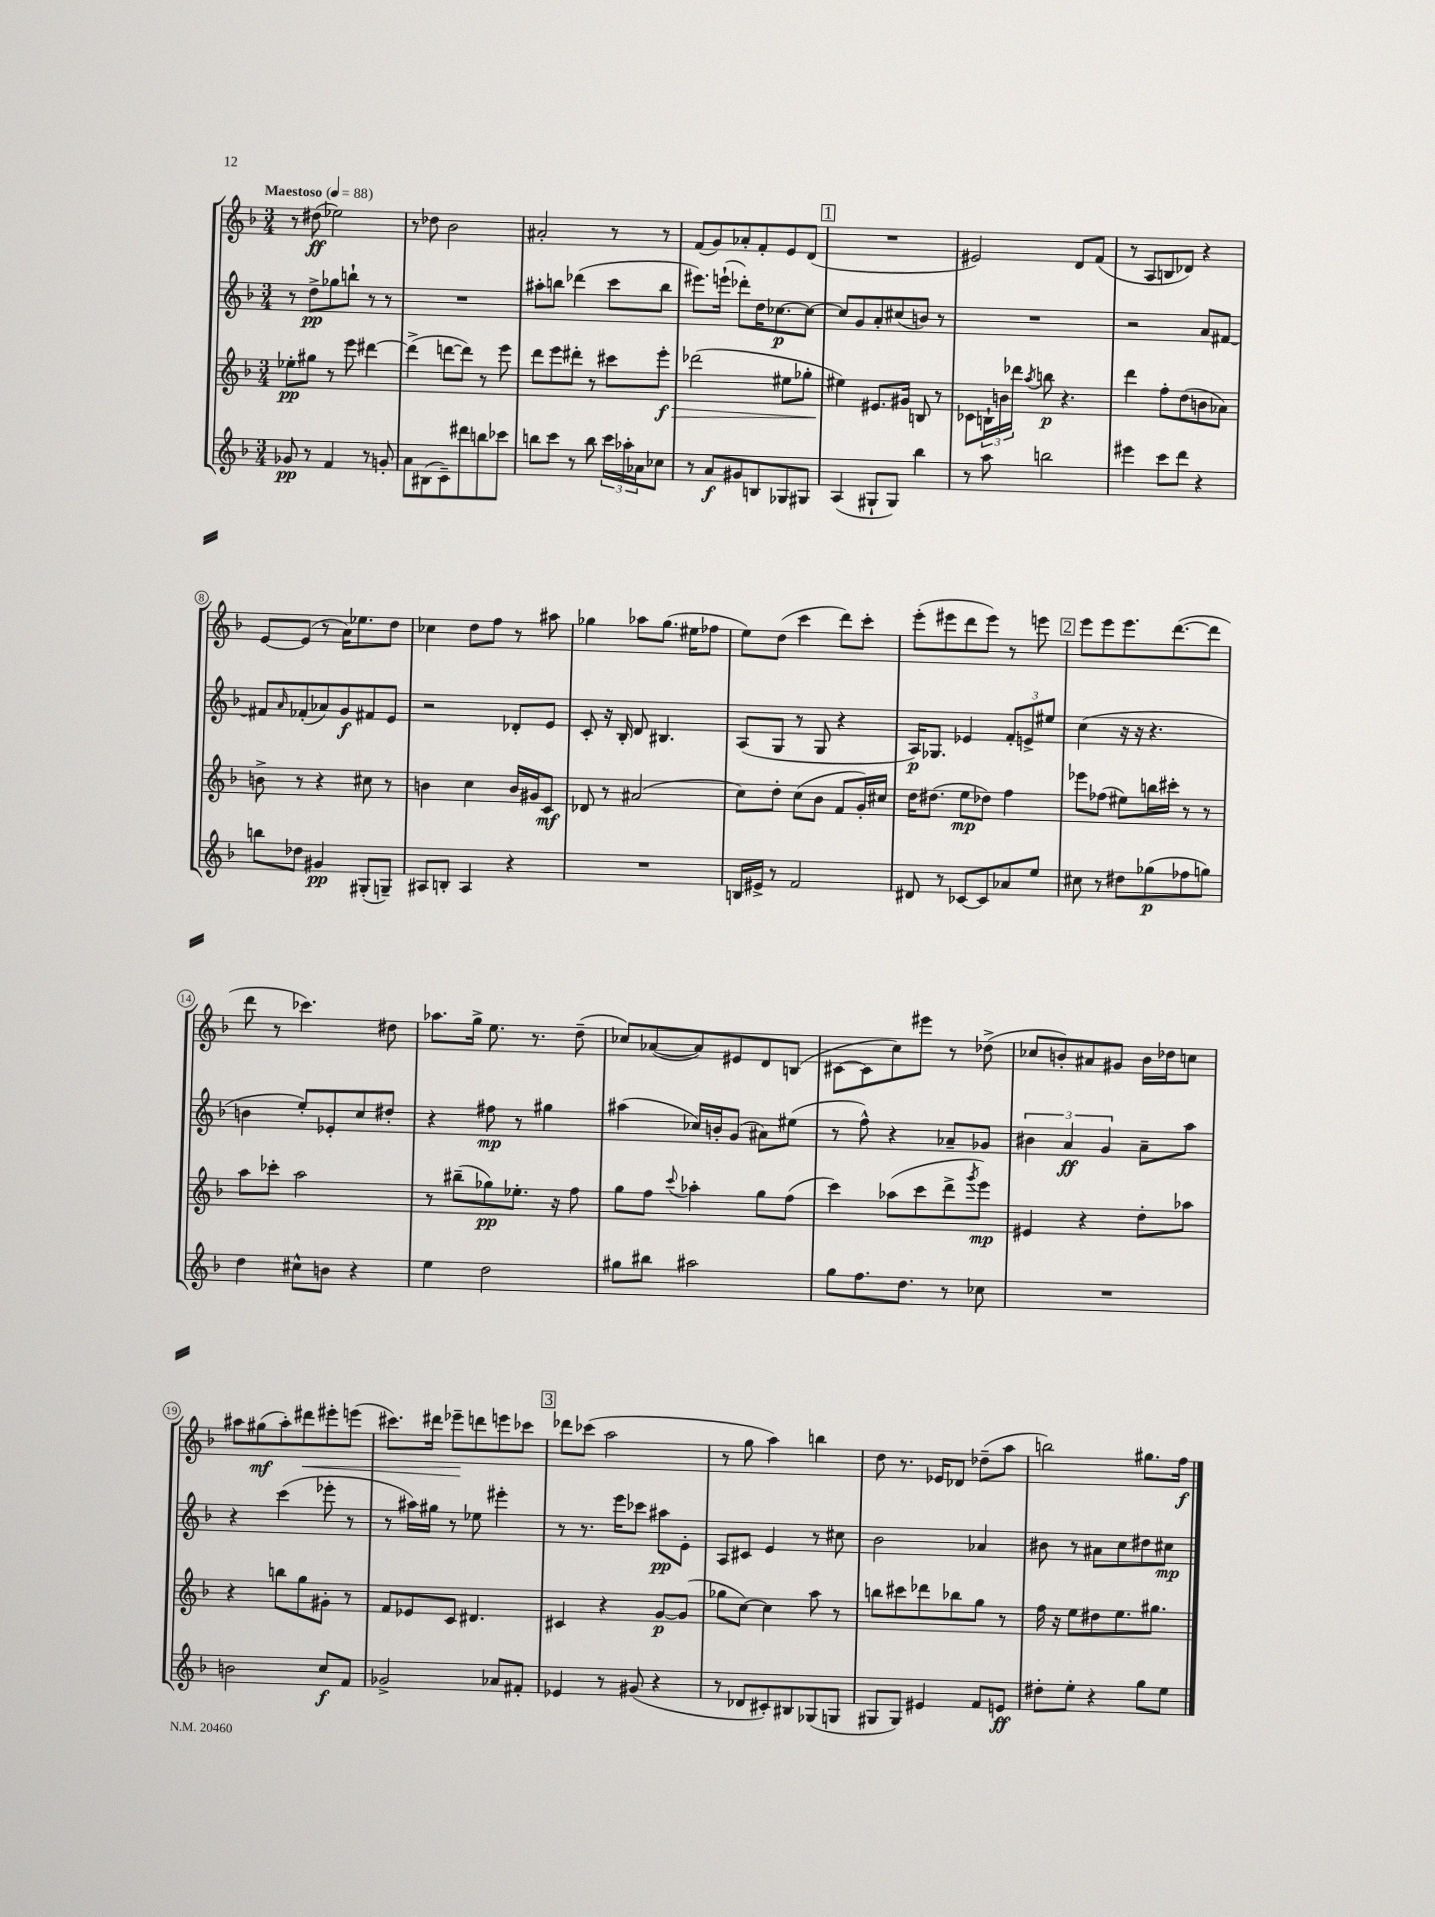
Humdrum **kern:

**kern	**dynam	**kern	**dynam	**kern	**dynam	**kern	**dynam
*part4	*part4	*part3	*part3	*part2	*part2	*part1	*part1
*staff4	*staff4	*staff3	*staff3	*staff2	*staff2	*staff1	*staff1
*clefG2	*	*clefG2	*	*clefG2	*	*clefG2	*
*k[b-]	*	*k[b-]	*	*k[b-]	*	*k[b-]	*
*M3/4	*	*M3/4	*	*M3/4	*	*M3/4	*
*MM88	*	*MM88	*	*MM88	*	*MM88	*
=1	=1	=1	=1	=1	=1	=1	=1
!	!	!	!	!	!	!LO:TX:a:B:t=Maestoso	!
8g-X/	pp	8ee-X'\L	pp	8r	.	8r	.
8r	.	8gg#X\J	.	8dd^\L	pp	(8dd#X\	ff
4f/	.	8r	.	8gg-X\	.	2ee-X\)	.
.	.	8eee\	.	8bbn`\J	.	.	.
8r	.	[4ddd#X\	.	8r	.	.	.
8gn'/	.	.	.	8r	.	.	.
=2	=2	=2	=2	=2	=2	=2	=2
8a\L	.	(4ddd#^\]	.	2.r	.	8r	.
(8B#X\	.	.	.	.	.	8dd-X\	.
8c~\)	.	[8dddn\L	.	.	.	2b-\	.
8ddd#X\	.	8ddd\J])	.	.	.	.	.
8bbn\	.	8r	.	.	.	.	.
8ccc-X\J	.	8eee\	.	.	.	.	.
=3	=3	=3	=3	=3	=3	=3	=3
8bbn\L	.	8ddd\L	.	8aa#X'\L	.	2a#X'/	.
8ccc\J	.	8eee\	.	8bbn\J	.	.	.
8r	.	8ddd#X'\J	.	(4ddd-X\	.	.	.
8bb\	.	8r	.	.	.	.	.
24ccc\LL	.	8ccc#X\L	.	8ccc\L	.	8r	.
24aa-X'\	.	.	.	.	.	.	.
24a-X\J	.	.	.	.	.	.	.
!	!	!	!LO:HP:b	!	!	!	!
8cc-X\J	.	8eee'\J	> f	8bb\J	.	8r	.
=4	=4	=4	=4	=4	=4	=4	=4
8r	.	(2ddd-X\	.	8.eee#X\L)	.	(8f/L	.
8a/L	f	.	.	.	.	8g/)	.
.	.	.	.	(16eeen`\Jk	.	.	.
8g#X/	.	.	.	8ddd-X'\L)	.	8a-X'/	.
8Bn/	.	.	.	16dd\K	.	8f'/	.
.	.	.	.	[8.cc-X\	p	.	.
8G-X/	.	8ee#X\L	.	.	.	8e/	.
8G#X/J	.	8gg-X'\J	.	8cc-\J_	.	(8d/J	.
!!LO:REH:place=s1:t=1
=5	=5	=5	=5	=5	=5	=5	=5
(4A/	.	4ee#X\)	.	8cc-/L]	.	2.r	.
.	.	.	.	8g/	.	.	.
8G#X`/L	.	8.e#X/L	]	8a'/	.	.	.
8G#/J)	.	.	.	(8cc#X/	.	.	.
.	.	16g#X/Jk	.	.	.	.	.
4bb-\	.	8Bn/	.	8bn/J)	.	.	.
.	.	8r	.	8r	.	.	.
=6	=6	=6	=6	=6	=6	=6	=6
8r	.	8c-X\L	.	2.r	.	2e#X/)	.
8aa\	.	24Bn`\L	.	.	.	.	.
.	.	24bn\	.	.	.	.	.
.	.	24ddd-X\JJ	.	.	.	.	.
.	.	8qaa/	.	.	.	.	.
2bbn\	.	8bbn\	p	.	.	.	.
.	.	4.r	.	.	.	.	.
.	.	.	.	.	.	8d/L	.
.	.	.	.	.	.	(8f/J	.
=7	=7	=7	=7	=7	=7	=7	=7
4eee#X\	.	4ddd\	.	2r	.	8r	.
.	.	.	.	.	.	8A/L	.
8ccc\L	.	8ff'\L	.	.	.	8Bn/	.
8ddd\J	.	(8dd\	.	.	.	8d-X/J)	.
4r	.	8bn\	.	8a/L	.	4r	.
.	.	8a-X\J)	.	[8f#X/J	.	.	.
!!LO:LB:g=z
=8	=8	=8	=8	=8	=8	=8	=8
8bbn\L	.	8bn^\	.	8f#X/L]	.	[8e/L	.
.	.	.	.	16qqa/	.	.	.
8dd-X\J	.	8r	.	(8f-X'/	.	(8e/J]	.
4g#X/	pp	4r	.	8a-X/)	.	8r	.
.	.	.	.	8g/	f	16a\KL)	.
.	.	.	.	.	.	8.ee-X\	.
(8G#X'/L	.	8cc#X\	.	8f#X/	.	.	.
8Gn~/J)	.	8r	.	8e/J	.	8dd\J	.
=9	=9	=9	=9	=9	=9	=9	=9
8A#X/L	.	4bn\	.	2r	.	4cc-X\	.
8Bn'/J	.	.	.	.	.	.	.
4A#/	.	4cc\	.	.	.	8dd\L	.
.	.	.	.	.	.	8ff\J	.
4r	.	16b/LL	.	8d-X'/L	.	8r	.
.	.	16g#X/J	.	.	.	.	.
.	.	8c/J	mf	8e/J	.	8aa#X\	.
=10	=10	=10	=10	=10	=10	=10	=10
2.r	.	8d-X/	.	8c'/	.	4gg-X\	.
.	.	8r	.	16r	.	.	.
.	.	.	.	16B-'/	.	.	.
.	.	(2a#X/	.	8d/	.	8aa-X\L	.
.	.	.	.	4.B#X/	.	(8.gg-\J	.
.	.	.	.	.	.	16ee#X\KL	.
.	.	.	.	.	.	8ff-X\J	.
=11	=11	=11	=11	=11	=11	=11	=11
16Bn/LL	.	8cc\L)	.	(8A/L	.	8ee\L)	.
16e#X^/JJ	.	.	.	.	.	.	.
8r	.	8dd'\J	.	8G/J	.	(8dd\J	.
2f/	.	(8cc\L	.	8r	.	4ccc\	.
.	.	8b-\J	.	8G/	.	.	.
.	.	8f/L	.	4r	.	8ddd\L)	.
.	.	16g'/L)	.	.	.	8ccc'\J	.
.	.	16cc#X/JJ	.	.	.	.	.
=12	=12	=12	=12	=12	=12	=12	=12
8d#X/	.	16dd\KL	.	16A/KL)	p	(8eee'\L	.
.	.	(8.dd#X\J	.	8.G-X/J	.	.	.
8r	.	.	.	.	.	8eee#X\	.
[8c-X/L	.	8ee\L	mp	4e-X/	.	8ddd\	.
8c-/]	.	8dd-X\J)	.	.	.	8eee#\J)	.
8a-X/	.	4ff\	.	12f'/L	.	8r	.
.	.	.	.	12en^/	.	.	.
8ee/J	.	.	.	.	.	8eeen\	.
.	.	.	.	12ee#X/J	.	.	.
!!LO:REH:place=s1:t=2
=13	=13	=13	=13	=13	=13	=13	=13
8cc#X\	.	8eee-X\L	.	(4cc\	.	8eee\L	.
8r	.	(8ff-X\J	.	.	.	8eee\	.
8dd#X\L	.	8ee#X\L)	.	16r	.	8.eee\	.
.	.	.	.	16r	.	.	.
(8gg-X\	p	16bbn\L	.	4.r	.	.	.
.	.	16ccc#X'\JJ	.	.	.	([8.ddd\	.
8ff-X\	.	8r	.	.	.	.	.
8ggn\J)	.	8r	.	.	.	8ddd\J]	.
!!LO:LB:g=z
=14	=14	=14	=14	=14	=14	=14	=14
4dd\	.	8aa\L	.	4bn\	.	8ddd\	.
.	.	8ccc-X'\J	.	.	.	8r	.
8cc#X^^\L	.	2aa\	.	8ee'/L)	.	4.ccc-X\)	.
8bn\J	.	.	.	8e-X'/	.	.	.
4r	.	.	.	8cc/	.	.	.
.	.	.	.	8dd#X'/J	.	8dd#X\	.
=15	=15	=15	=15	=15	=15	=15	=15
4ee\	.	8r	.	4r	.	8.aa-X\L	.
.	.	(8bb#X~\L	.	.	.	.	.
.	.	.	.	.	.	16gg^\Jk	.
2dd\	.	8gg-X\)	pp	8ff#X\	mp	8.ee\	.
.	.	8.ee-X'\J	.	8r	.	.	.
.	.	.	.	.	.	8.r	.
.	.	.	.	4gg#X\	.	.	.
.	.	16r	.	.	.	.	.
.	.	8ff\	.	.	.	(8dd~\	.
=16	=16	=16	=16	=16	=16	=16	=16
8gg#X\L	.	8gg\L	.	(4aa#X\	.	8cc-X/L)	.
8bb#X\J	.	8ff\J	.	.	.	([8a-X/	.
.	.	8qqccc/	.	.	.	.	.
2aa#X\	.	4aa-X'\	.	16cc-X/LL)	.	8a-/])	.
.	.	.	.	16bn'/J	.	.	.
.	.	.	.	(8g/J	.	8e#X/	.
.	.	8gg\L	.	8a#X\L)	.	8d/	.
.	.	(8ff\J	.	(8ee#X\J	.	(8Bn/J	.
=17	=17	=17	=17	=17	=17	=17	=17
8gg\L	.	4ccc\)	.	8r	.	[8c#X\L	.
8.ff\	.	.	.	8ff^^\)	.	8c#\]	.
.	.	(8aa-X\L	.	4r	.	8cc\)	.
8.dd\J	.	.	.	.	.	.	.
.	.	8ccc\	.	.	.	8eee#X\J	.
8r	.	8ddd^\	.	8a-X~/L	.	8r	.
.	.	8qggg/	.	.	.	.	.
8cc-X\	.	8eee\J)	mp	8g-X/J	.	(8dd-X^\	.
=18	=18	=18	=18	=18	=18	=18	=18
2.r	.	4e#X/	.	6b#X\	.	8cc-X/L	.
.	.	.	.	.	.	8bn'/)	.
.	.	.	.	6a/	ff	.	.
.	.	4r	.	.	.	8a#X/	.
.	.	.	.	6g/	.	.	.
.	.	.	.	.	.	8g#X/J	.
.	.	8dd'\L	.	8a~\L	.	16b\LL	.
.	.	.	.	.	.	16dd-X\J	.
.	.	8aa-X\J	.	8aa\J	.	8ccn\J	.
!!LO:LB:g=z
=19	=19	=19	=19	=19	=19	=19	=19
2bn\	.	4r	.	4r	.	8aa#X\L	.
.	.	.	.	.	.	(8gg#X\	mf
.	.	8bbn\L	.	(4ccc\	.	8aa#'\)	.
!	!	!	!	!	!	!	!LO:HP:b
.	.	8gg\	.	.	.	8ddd#X\	<
8cc/L	f	8g#X'\J	.	8eee-X'\	.	8eee#X'\	.
8f/J	.	8r	.	8r	.	(8eeen\J	.
=20	=20	=20	=20	=20	=20	=20	=20
2g-X^/	.	8f/L	.	8r	.	8.ccc#X\L)	.
.	.	8e-X/	.	16aa#X\LL)	.	.	.
.	.	.	.	16gg#X\JJ	.	16ddd#X\Jk	.
.	.	8c/J	.	8r	.	8eee-X~\L	.
.	.	4.d#X/	.	8ee-X\	.	8dddn\	[
8a-X/L	.	.	.	4eee#X'\	.	8eeen\	.
8f#X'/J	.	.	.	.	.	8ccc-X\J	.
!!LO:REH:place=s1:t=3
=21	=21	=21	=21	=21	=21	=21	=21
4e-X/	.	4c#X/	.	8r	.	8ddd-X\L	.
.	.	.	.	8.r	.	(8ccc-X\J	.
8r	.	4r	.	.	.	2aa\	.
.	.	.	.	16eee\KL	.	.	.
(8g#X/	.	.	.	8ccc-X\J	.	.	.
4r	.	[8g/L	p	8aa#X\L	pp	.	.
.	.	(8g/J]	.	8e'\J	.	.	.
=22	=22	=22	=22	=22	=22	=22	=22
8r	.	8gg-X\L	.	8A/L	.	8r	.
8d-X/L	.	[8cc\J)	.	8c#X/J	.	8gg\	.
8c#X'/)	.	4cc\]	.	4e/	.	4aa\)	.
8B#X/	.	.	.	.	.	.	.
(8G-X/	.	8aa\	.	8r	.	4bbn\	.
8Gn/J	.	8r	.	8cc#X\	.	.	.
=23	=23	=23	=23	=23	=23	=23	=23
8G#X/L	.	8bbn\L	.	2b-\	.	8dd\	.
8G#/J)	.	8ccc#X\	.	.	.	8.r	.
4e#X/	.	8ddd-X\	.	.	.	.	.
.	.	.	.	.	.	16e-X/KL	.
.	.	8bb-X\	.	.	.	8d-X/J	.
8f/L	.	8gg\J	.	4a-X/	.	(8dd-X~\L	.
8en/J	ff	8r	.	.	.	8aa\J	.
=24	=24	=24	=24	=24	=24	=24	=24
8dd#X'\L	.	16ff\	.	8b#X\	.	2bbn\)	.
.	.	16r	.	.	.	.	.
8ee'\J	.	8ee\L	.	8r	.	.	.
4r	.	8dd#X\	.	8a#X\L	.	.	.
.	.	8.ee\	.	8cc\	.	.	.
8gg\L	.	.	.	8dd#X\	.	8.gg#X\L	.
.	.	8.gg#X\J	.	.	.	.	.
8ee\J	.	.	.	8cc#X\J	mp	.	.
.	.	.	.	.	.	16ff\Jk	f
==	==	==	==	==	==	==	==
*-	*-	*-	*-	*-	*-	*-	*-
